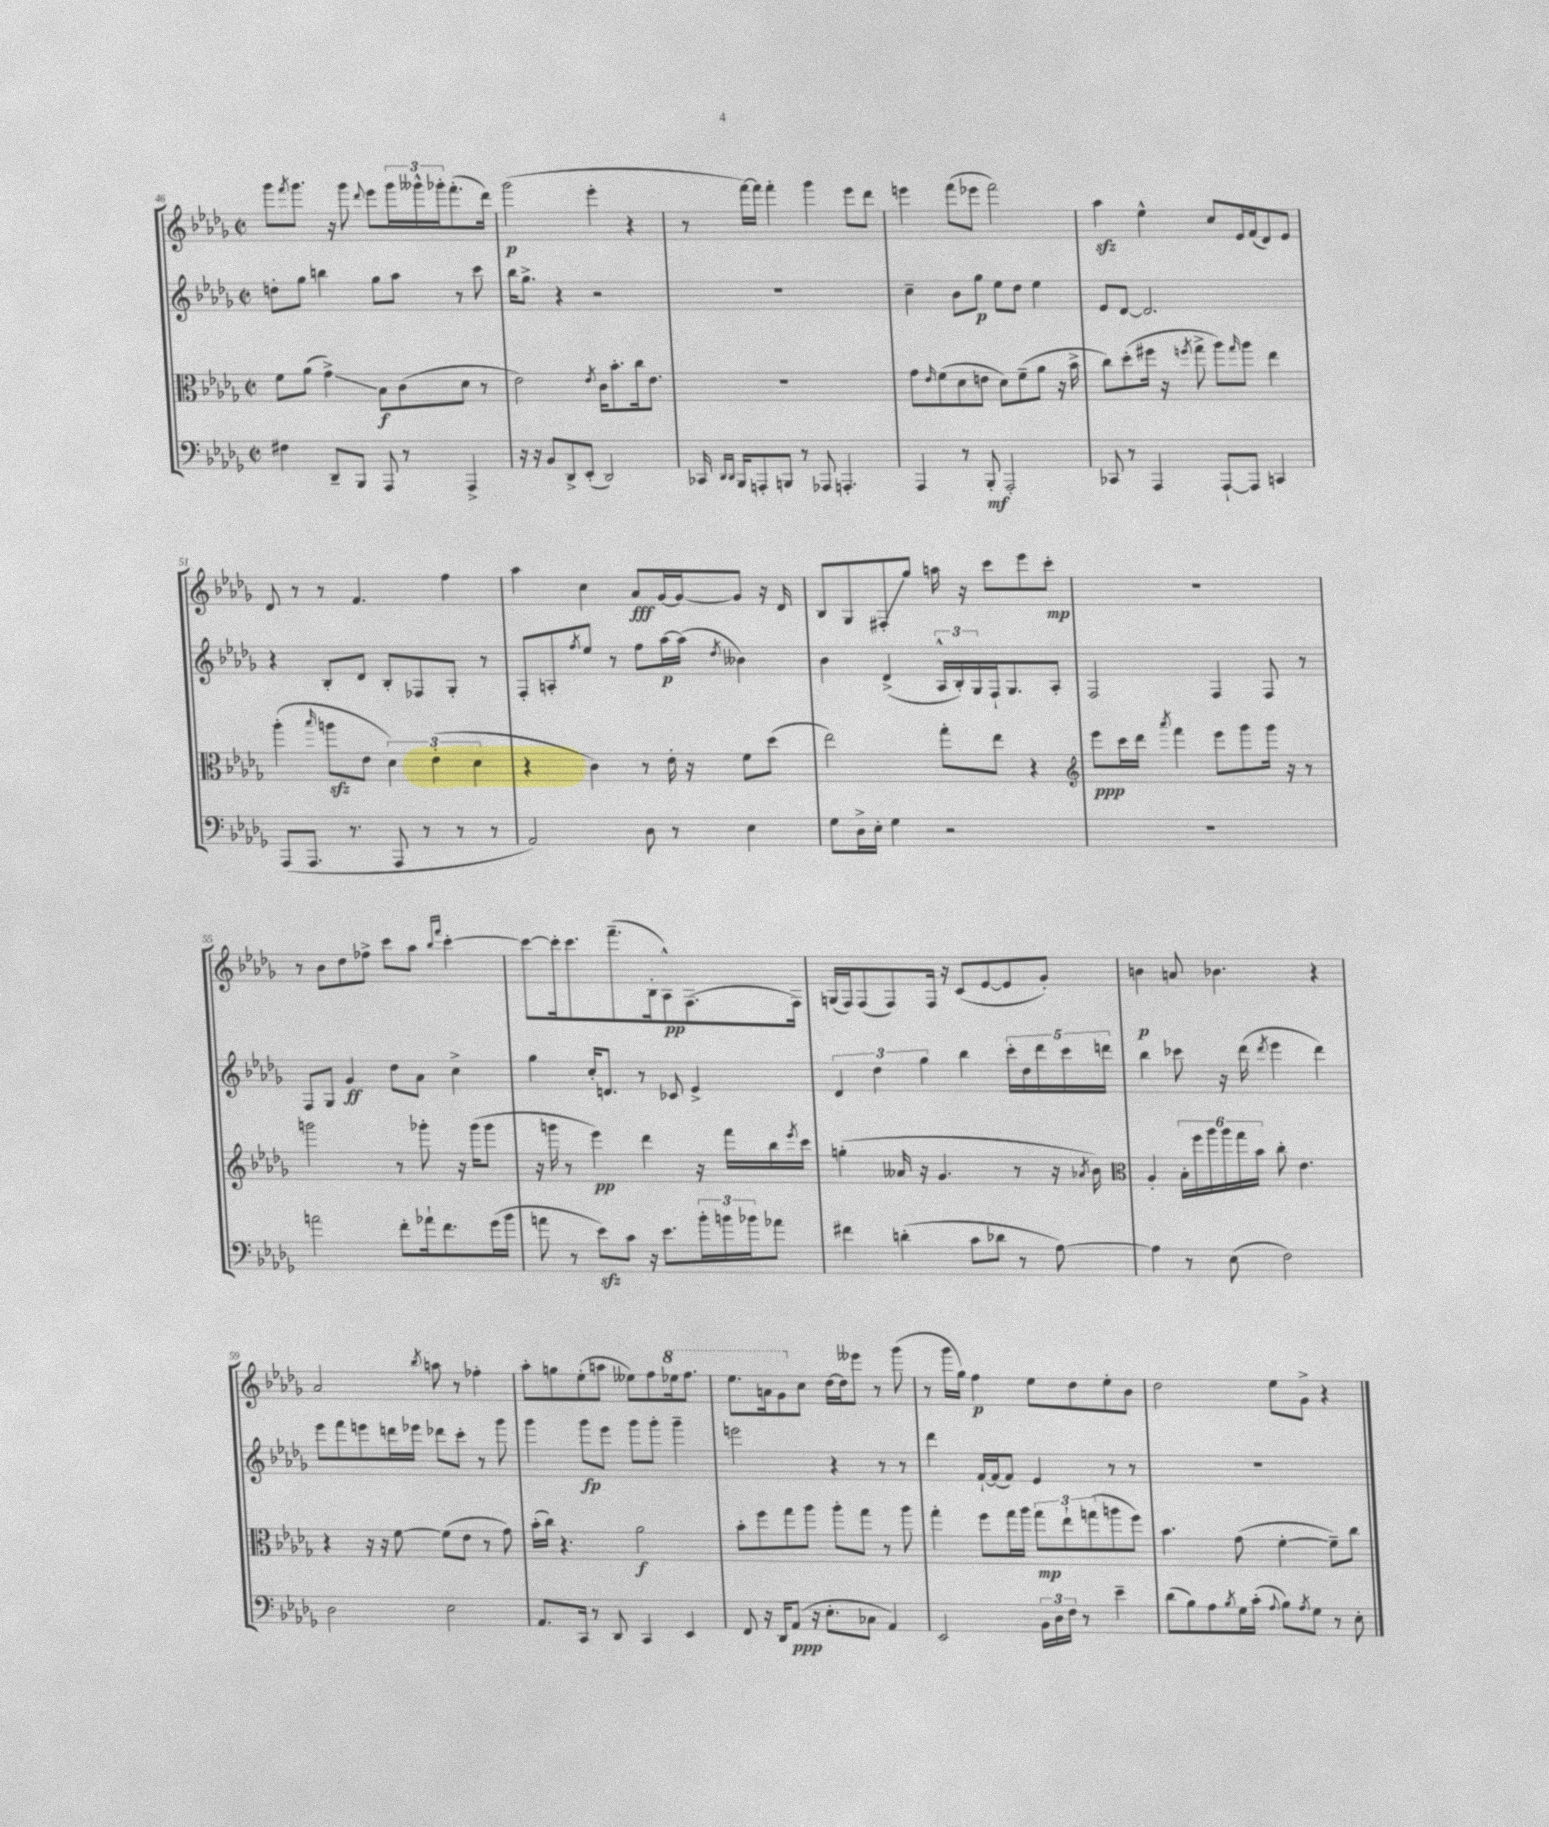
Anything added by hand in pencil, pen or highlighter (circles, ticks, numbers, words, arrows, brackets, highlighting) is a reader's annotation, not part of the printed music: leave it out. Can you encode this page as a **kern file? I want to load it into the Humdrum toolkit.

**kern	**kern	**kern	**kern
*staff4	*staff3	*staff2	*staff1
*clefF4	*clefC3	*clefG2	*clefG2
*k[b-e-a-d-g-]	*k[b-e-a-d-g-]	*k[b-e-a-d-g-]	*k[b-e-a-d-g-]
*M2/2	*M2/2	*M2/2	*M2/2
*met(c|)	*met(c|)	*met(c|)	*met(c|)
4F#\	8f\L	8dd'\L	8ggg-\L
.	.	.	8qfff/
.	(8a-\J	8gg-\J	8.ggg-\J
8DD-~/L	4g-^\)	4bb\	.
.	.	.	16r
8BBB-/J	.	.	8ggg-\
.	.	.	8qqddd-/
8AAA-/	8B-\L	8gg-\L	8eee-\L
8r	(8c\	8aa-\J	24ggg-\L
.	.	.	24ggg--^^\
.	.	.	24ggg-'\J
4AAA-^/	8d-\J	8r	(8.fff'\
.	8r	8ccc\	.
.	.	.	16ddd-\Jk)
=	=	=	=
16r	2e-\)	16bb-\LK	(2ggg-\
16r	.	8.gg-^\J	.
8BB-/L	.	.	.
8DD-^/	.	4r	.
(8EE-'/J	.	.	.
.	8qe-/	.	.
2DD-/)	16c\LK	2r	4eee-'\
.	8.b-'\	.	.
.	16cc\k	.	4r
.	8.e-\J	.	.
=	=	=	=
16CC-/	1r	1r	8r
16qqDD-/LL	.	.	.
16qqDD-/JJ	.	.	.
16BBB-/LK	.	.	.
8AAA'/	.	.	[16fff\LL)
.	.	.	16fff\]JJ
8BBB/J	.	.	4fff'\
8r	.	.	.
8AAA-/	.	.	4ggg-\
4.AAA'/	.	.	.
.	.	.	8eee-\L
.	.	.	8ddd-\J
=	=	=	=
4AAA-/	8g-\L	4cc~\	4eee\
.	16qqe-/	.	.
.	(8f\	.	.
8r	8d-\	8b-\L	(8fff\L
8BBB-'/	8e\J	8gg-\J	8eee-\J
2AAA-'/	8d-\L)	8ee-\L	2fff\)
.	(8f~\	8dd-\J	.
.	8a-\J	4ee-\	.
.	16r	.	.
.	16b-^\	.	.
=	=	=	=
8CC-/	8cc\L)	8e-/L	4aa-\
8r	(8dd-'\	[8d-/J	.
4AAA-/	16ff#\Jk	2.d-/]	4ee-^^\
.	16r	.	.
.	8qff/	.	.
.	8gg-^\	.	.
[8AAA-`/L	8aa-\L)	.	8cc/L
.	16qqgg-/	.	.
8AAA-/]J	8aa-\J	.	16e-/L
.	.	.	(16f/J
4CC/	4ee-\	.	8d-/)
.	.	.	8e-/J
=	=	=	=
(8AAA-/L	(4aa-'\	4r	8d-/
8.AAA-/J	.	.	8r
.	16qqbb-/	.	.
.	8aa\L	8B-'/L	8r
8.r	.	.	.
.	8e-\J	8d-/J	4.f/
8AAA-/	6d-\)	8B-'/L	.
8r	.	8F-/	.
.	(6e-'\	.	.
8r	.	8G-'/J	4ff\
.	6d-\	.	.
8r	.	8r	.
=	=	=	=
2AA-/)	4r	8F'/L	4aa-\
.	.	8A'/	.
.	.	8qff/	.
.	4c\)	8ee-/J	4cc\
.	.	8r	.
8D-\	8r	8ff\L	8a-/L
8r	16e-'\	[16aa-\L	[16g-/L
.	16r	(16aa-\]JJ	16g-/_J
.	.	8qdd-/	.
4E-\	8f\L	4b--\)	8g-/]J
.	(8dd-\J	.	16r
.	.	.	16d-/
=	=	=	=
8G-\L	2ee-\)	4b-\	8B-/L
16D-^\L	.	.	8G-/
16E-'\JJ	.	.	.
4G-\	.	(4d-^/	8F#'/
.	.	.	8gg-/J
2r	8gg-'\L	24A-^^/LL	16aa\
.	.	24B-'/)	.
.	.	.	16r
.	.	24G-/	.
.	8ee-\J	16F`/J	8ccc\L
.	.	8.G-/	.
.	4r	.	8eee-\
.	.	8A-'/J	8ccc'\J
=	=	=	=
*	*clefG2	*	*
1r	8eee-\L	2F/	1r
.	16ccc\L	.	.
.	16ddd-\JJ	.	.
.	8qaaa-/	.	.
.	4fff\	.	.
.	8eee-\L	4F/	.
.	8ggg-\	.	.
.	16ggg-\Jk	8F/	.
.	16r	.	.
.	8r	8r	.
=	=	=	=
2a\	2ggg\	8F/L	8r
.	.	8G-/J	8b-\L
.	.	4g-/	8dd-\
.	.	.	8ff-^\J
8f'\L	8r	8dd-\L	8ccc\L
16a-`\k	8ggg-'\	8a-\J	8aa-\J
8.f\	.	.	.
.	.	.	16qqbb-/LL
.	.	.	16qqfff/JJ
.	16r	4cc^\	[4ccc'\
.	(16ggg-\LK	.	.
(16g-\L	8ggg-\J	.	.
16b-\JJ	.	.	.
=	=	=	=
8a\	16r	4gg-\	8ccc\_L
.	16ggg\	.	.
8r	8r	.	16ccc'\]k
.	.	.	8.ccc\
8e-\L)	4eee-\)	16cc'/LK	.
.	.	8.d/J	.
8c\J	.	.	(8.fff~\
16r	4ddd-\	8r	.
8.e-\L	.	.	16B-'\k
.	.	8c-/	8A-^^\)
24b-'\L	16r	4e-^/	(8.F\
24b\	.	.	.
.	16fff\LL	.	.
24b-\J	.	.	.
8a-\J	16bb-\	.	.
.	8qeee-/	.	.
.	16ccc\JJ	.	16F\Jk)
=	=	=	=
4f#\	(4gg'\	6d-/	(16G/LL
.	.	.	16F/J)
.	.	.	(8F/
.	.	6dd-\	.
(4d'\	16a--/	.	8F/)
.	16r	.	.
.	.	6gg-\	.
.	4.g-/	.	16F/Jk
.	.	.	16r
8c\L	.	4bb-\	(8c/L
8d-\J	.	.	[8e-/
8r	8r	20ccc'\LL	8e-/]
.	.	20dd-\	.
.	.	20ddd-\	.
[8A-\)	16r	.	8g-'/J)
.	.	20ccc\	.
.	8qa-/	.	.
.	16b-\)	.	.
.	.	20ddd\JJ	.
=	=	=	=
*	*clefC3	*	*
4A-\]	4A-'/	4bb-\	4b\
8r	24B-'\LL	8ccc-\	8a/
.	24ff\	.	.
.	24aa-\	.	.
(8E-\	24aa-\	16r	4.b-\
.	24gg-\	.	.
.	.	(16ddd-\	.
.	24b-\JJ	.	.
.	.	8qddd-/	.
2F\)	8cc'\	4eee-\	.
.	4.e-\	.	.
.	.	4ddd-\)	4r
=	=	=	=
2D-\	4r	8eee-\L	2a-/
.	.	8fff\	.
.	16r	8eee\	.
.	16r	.	.
.	[8f\	16ddd\L	.
.	.	16eee-\JJ	.
.	.	.	8qbb-/
2E-\	(8f\]L	8ddd-\L	8aa\
.	8e-\J	8ccc'\J	8r
.	8r	8r	4ff-'\
.	8g-\)	8ggg-\	.
=	=	=	=
8.AA-/L	(16b-'\LL	4ggg-\	8aa-'\L
.	16cc\JJ)	.	.
.	4.r	.	8gg\
16CC/Jk	.	.	.
8r	.	8ggg-\L	(8ee-'\
8DD-/	.	8eee-\J	8aa\J
4CC/	2a-\	8ggg-\L	8ee--\L)
.	.	8ggg-'\J	8ff\
4EE-/	.	4ggg-~\	16eee-\k
.	.	.	8.fff\J
=	=	=	=
8FF/	8b-'\L	2eee\	8.eee-\L
16r	8ff\	.	.
16DD-/LK	.	.	16aa\k
(8AA-/J	8gg-\	.	8gg-\
16r	8aa-\J	.	8cc\J
8.E-'\L	.	.	.
.	8aa-'\L	4r	[16dd-\LL
.	.	.	16dd-\]J
8C-\J	8gg-\J	.	8eee--\J
4AA-/)	8r	8r	8r
.	8aa-\	8r	(8ggg-\
=	=	=	=
2EE-/	4gg-'\	4ddd-\	8r
.	.	.	16ggg-\LL
.	.	.	16gg-\JJ)
.	8ff\L	[16f`/LL	4ff\
.	.	(16f/]J	.
.	16gg-\L	8f/J)	.
.	16aa-\JJ	.	.
24BB-\LL	12gg-\L	4e-/	8ee-\L
24D-\	.	.	.
24F\JJ	12ee-`\	.	.
8r	.	.	8dd-\
.	(12gg\	.	.
4e-~\	8aa\	8r	8ee-'\
.	8ff\J)	8r	8b-\J
=	=	=	=
(8d-\L	4.b-\	1r	2dd-\
8B-\)	.	.	.
8A-\	.	.	.
8qB-/	.	.	.
16G-\L	(8g-\	.	.
(16c'\JJ	.	.	.
8qqA-/	.	.	.
8B-\L)	[4f'\	.	8ee-\L
8qA-/	.	.	.
8G-\J	.	.	8g-^\J
8r	8f~\]L)	.	4r
8E-'\	8cc\J	.	.
==	==	==	==
*-	*-	*-	*-
